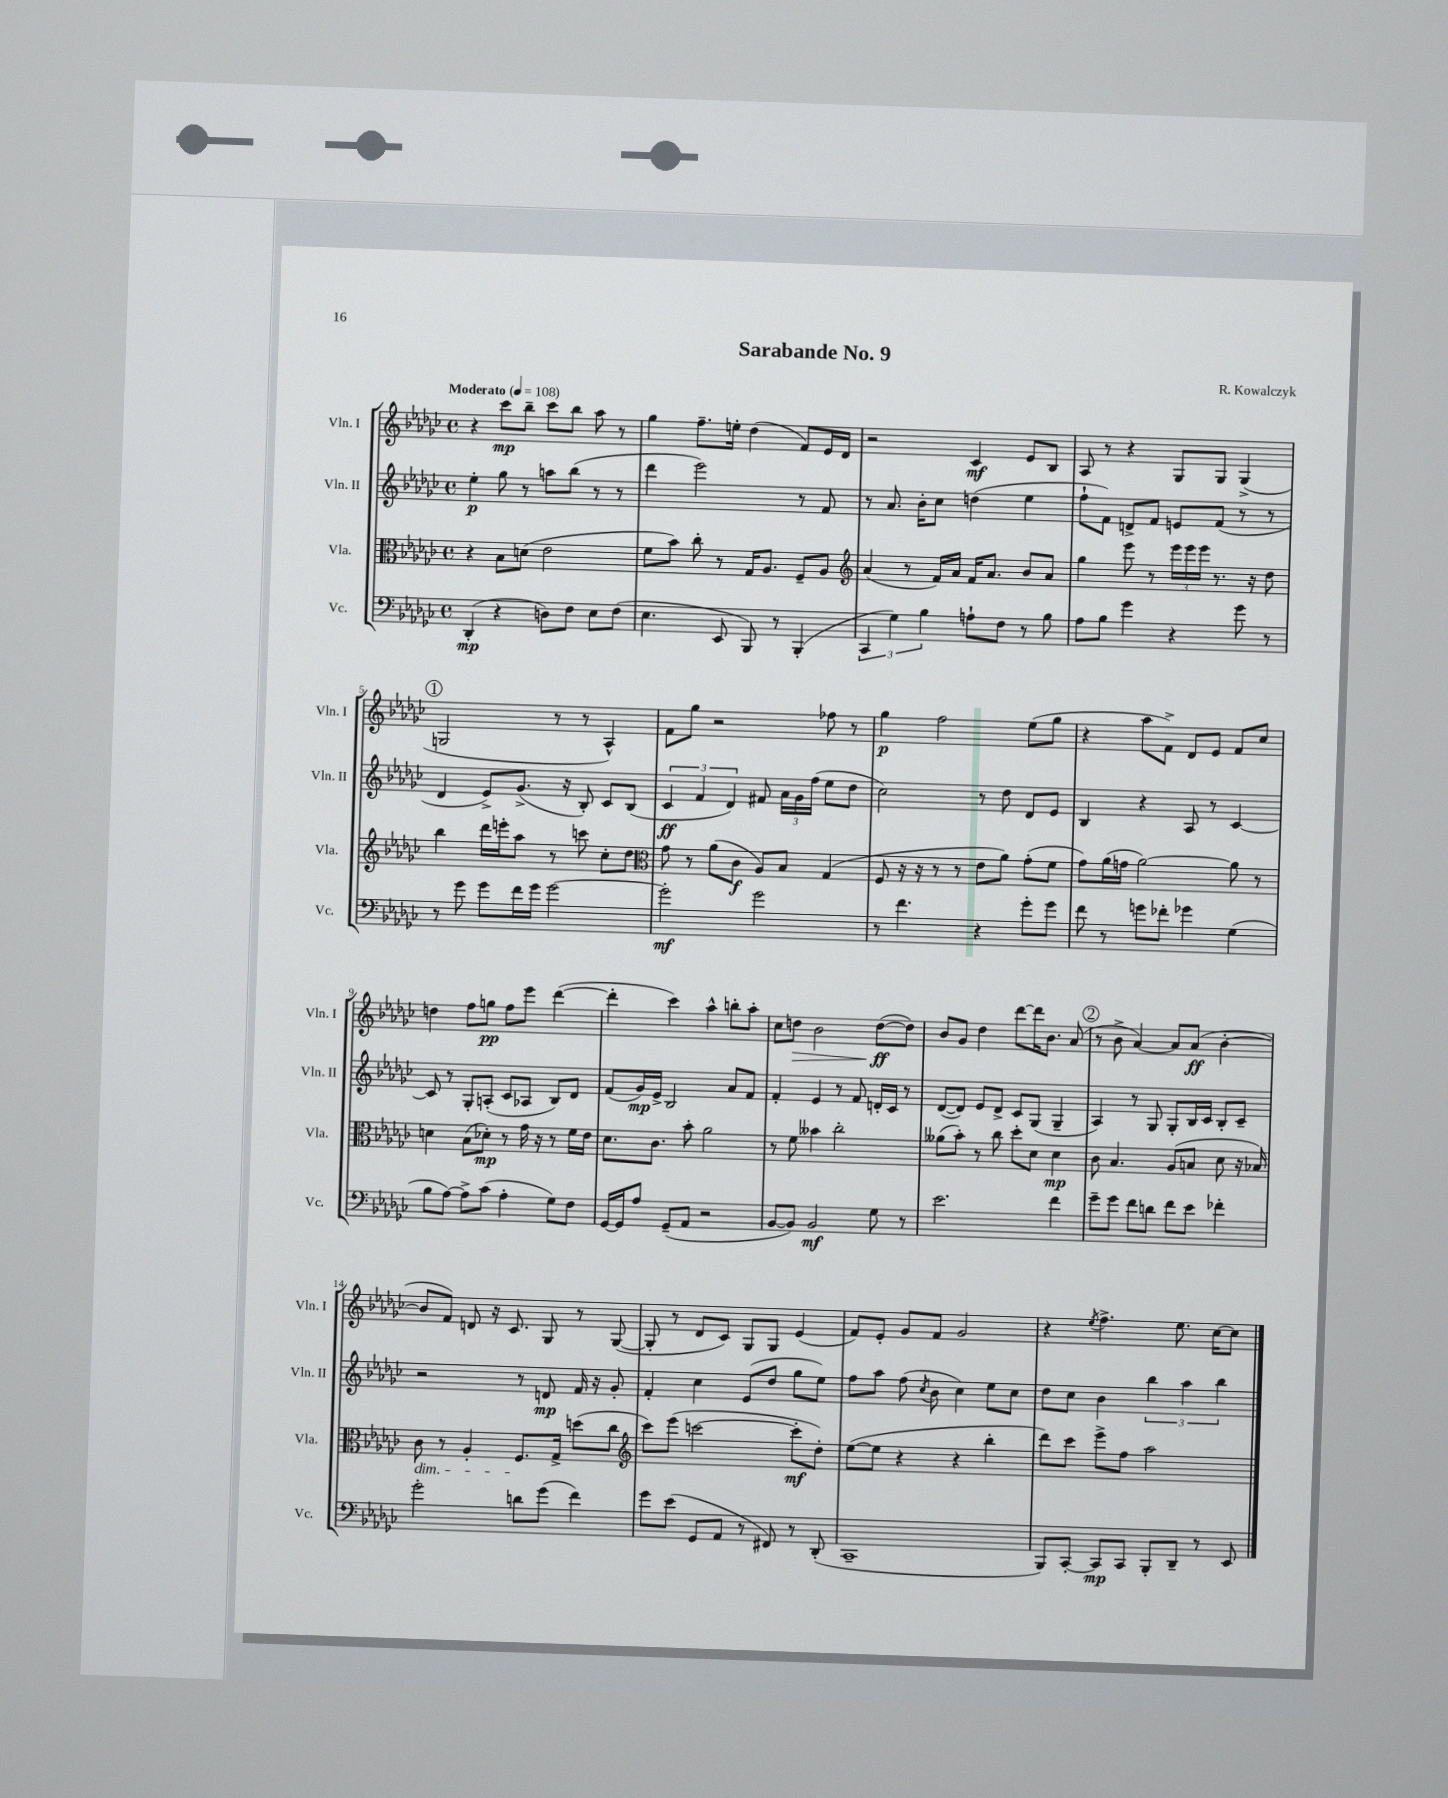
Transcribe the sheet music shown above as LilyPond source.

\header { title = "Sarabande No. 9" composer = "R. Kowalczyk" }
<<
\new StaffGroup <<
\new Staff = "s0" \with { instrumentName = "Vln. I" shortInstrumentName = "Vln. I" } {
    \clef treble \key ges \major \defaultTimeSignature \time 4/4 \tempo "Moderato" 4 = 108
    \autoBeamOff r4 ces'''8[\mp bes''8]-- ces'''8[ bes''8] aes''8 r8 |
    ges''4 f''8.[-- e''16]-. des''4( f'8[) ees'16 des'16] |
    r2 ces'4\mf ees'8[ bes8] |
    aes8 r8 r4 ges8[ ges8] ges4->( |
    \mark \markup { \circle "1" } g2 r8 r8 aes4-^) |
    f'8[ ges''8] r2 fes''8 r8 |
    ges''4\p f''2 ees''8[( ges''8] |
    r4 aes''8[ f'8]->) des'8[ ees'8] f'8[ ces''8] |
    d''4 f''8[ g''8]\pp f''8[ ees'''8] des'''4~( |
    des'''4-. ces'''4) aes''4-^ b''8[-. aes''8]-. |
    ces''8[ d''8]\> bes'2 d''8[~\ff\!( d''8]) |
    bes'8[ ges'8] des''4 des'''8[~ des'''16 bes'8.] aes'8( |
    \mark \markup { \circle "2" } r8 bes'8-> aes'4~) aes'8[ aes'8]\ff( bes'4~-. |
    bes'8[ f'8]) d'8 r16 ces'8. ges8 r8 ges8~( |
    ges8-. r8 des'8[ ces'8]) ges8[ ges8] ees'4( |
    f'8[) ees'8]-. ges'8[ f'8] ges'2 |
    r4 \acciaccatura { ees''8 } f''4.-> ees''8. ces''16[~ ces''8] \bar "|." |
}
\new Staff = "s1" \with { instrumentName = "Vln. II" shortInstrumentName = "Vln. II" } {
    \clef treble \key ges \major \defaultTimeSignature \time 4/4
    \autoBeamOff ees''4-.\p ges''8 r8 a''8[ bes''8]( r8 r8 |
    des'''4 ees'''2) r8 f'8 |
    r8 aes'8. bes'16[-. ces''8] d''4( ees''4 |
    f''8[-! f'8]) d'8[-> f'8] e'8[ f'8]( r8 r8 |
    \mark \markup { \circle "1" } des'4 ees'8[->) ges'8.]->( r16 bes8-.) ces'8[ bes8]( |
    \tuplet 3/2 { ces'4\ff f'4 des'4) } fis'8 \tuplet 3/2 { aes'16[ ges'16 f''16]( } ees''8[ des''8] |
    ces''2) r8 des''8 des'8[ ees'8] |
    bes4 r4 aes8 r8 ces'4~ |
    ces'8 r8 ges8[-. a8]-.( ces'8[ aes8] bes8[) des'8] |
    f'8[( ges'16\mp) ees'16]-> bes2 aes'8[ f'8] |
    f'4-. ees'4 r8 f'8 d'16[-. ces'16] r8 |
    des'8[~( des'8]) ees'8[ des'8]-> ces'8[ ges8]( ges4-- |
    \mark \markup { \circle "2" } aes4) r8 ges8 ges8[-. bes16 ces'16] bes8[-. ces'8]-- |
    r2 r8 d'8\mp f'16 r16 ges'8-. |
    f'4-. ces''4 ees'8[( des''8] ges''8[ ees''8]) |
    f''8[ aes''8] f''8( \acciaccatura { ces''8 } bes'8 ces''4) ees''8[ ces''8] |
    des''8[ ces''8] bes'4 \tuplet 3/2 { bes''4 aes''4 bes''4 } \bar "|." |
}
\new Staff = "s2" \with { instrumentName = "Vla." shortInstrumentName = "Vla." } {
    \clef alto \key ges \major \defaultTimeSignature \time 4/4
    \autoBeamOff r4 bes8[ d'8]( ees'2 |
    f'8[ bes'8]) ces''8-. r8 ges16[ aes8.] f8[-- aes8] |
    \clef treble aes'4( r8 f'16[) aes'16] f'16[ aes'8.] bes'8[ aes'8] |
    ges''4 ees'''8 r8 \tuplet 3/2 { ees'''16[ ees'''16 ees'''16] } r8. r16 des''8 |
    \mark \markup { \circle "1" } bes''4 des'''16[ e'''16-. aes''8] r8 c'''8 ces''8[-. des''8] |
    \clef alto ges'8 r8 aes'8[( ces'8]\f aes8[) bes8] ges4( |
    f8 r16 r16 r8 r8 ees'8[ aes'8]) ges'8[-.( f'8] |
    ges'8[) aes'16( g'16] aes'2~) aes'8 r8 |
    d'4 bes8[( des'8]-.\mp) r8 ges'16 r16 r8 f'16[ ees'16] |
    des'8.[ ces'8.] bes'8-. aes'2 |
    r8 f'8 beses'4 ces''2-. |
    aeses'8[( bes'8]-.) r8 ces''8 des''8[-. des'8] des'4\mp |
    \mark \markup { \circle "2" } ces'8 bes4. aes8[( b8] des'8 r16 bes16) |
    ces'8\dim r8 aes4-. f8.[\! ges16]-> d''8[( ces''8] |
    \clef treble ces'''8[) ees'''8]( c'''2~ c'''8[-.\mf des''8]-.) |
    ees''8[~( ees''8] r4 r4 bes''4-. |
    des'''8[) ces'''8] ees'''8[-> f''8] aes''2 \bar "|." |
}
\new Staff = "s3" \with { instrumentName = "Vc." shortInstrumentName = "Vc." } {
    \clef bass \key ges \major \defaultTimeSignature \time 4/4
    \autoBeamOff des,4-.\mp( r4 d8[) f8] ees8[ f8]( |
    ees4. ees,8 bes,,8) r8 bes,,4-.( |
    \tuplet 3/2 { ces,4 ges4) bes4 } a8[-! f8] r8 bes8 |
    aes8[ bes8] ges'4 r4 ges'8 r8 |
    \mark \markup { \circle "1" } r8 ges'8 ges'8[ f'16 ges'16] ges'2~ |
    ges'2-.\mf ges'2 |
    r8 f'4. r4 ges'8[-. ges'8] |
    f'8 r8 g'8[ fes'8]-. ges'4 ges4( |
    bes8[ aes8]~) aes8[-> ces'8]( aes4-. ges8[) f8] |
    ges,16[~ ges,16 aes8] ges,8[--( aes,8] r2 |
    bes,8[~ bes,8]) bes,2\mf ges8 r8 |
    ees'2. f'4 |
    \mark \markup { \circle "2" } ges'8[-- ges'8] f'8[ d'8] f'8[ ees'8] fes'4-. |
    ges'2-. d'8[ ges'8]( f'4) |
    ges'8[ ees'8]( ges,8[ aes,8] r8 fis,8) r8 des,8-.( |
    ces,1-- |
    bes,,8[) ces,8]~-. ces,8[\mp ces,8] bes,,8[-. des,8]-- r8 ees,8 \bar "|." |
}
>>
>>
